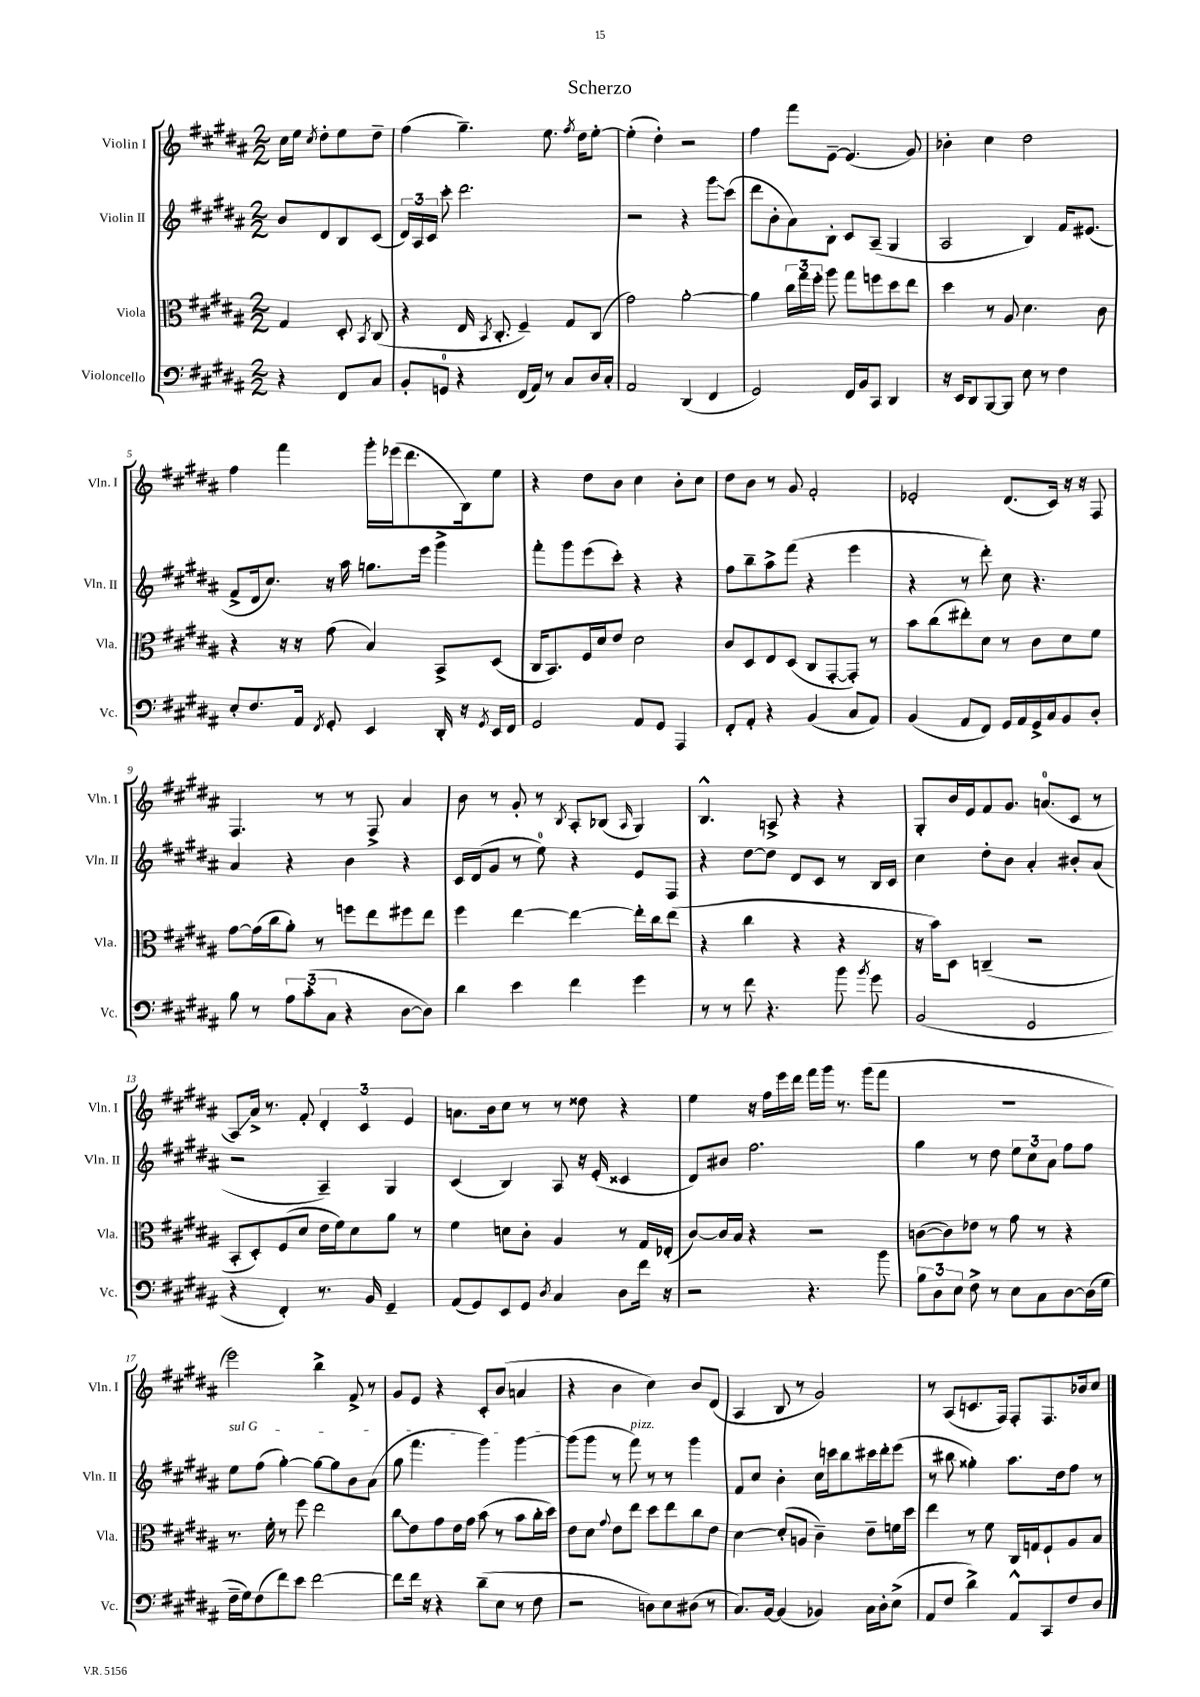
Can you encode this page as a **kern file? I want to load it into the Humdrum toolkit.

**kern	**kern	**kern	**kern
*staff4	*staff3	*staff2	*staff1
*clefF4	*clefC3	*clefG2	*clefG2
*k[f#c#g#d#a#]	*k[f#c#g#d#a#]	*k[f#c#g#d#a#]	*k[f#c#g#d#a#]
*M2/2	*M2/2	*M2/2	*M2/2
4r	4G#/	8b/L	16cc#\LL
.	.	.	16ee\JJ
.	.	.	8qcc#/
.	.	8d#/	8dd#'\L
8FF#/L	8D#'/	8B/	8ee\
.	8qBB/	.	.
8C#/J	(8C#/	(8c#/J	8dd#~\J
=	=	=	=
8BB'/L	4r	24d#/LL)	(4ff#\
.	.	24A#/	.
.	.	24c#/JJ	.
8GG/J	.	8ccc#'\	.
4r	16E/	2.ddd#\	4.gg#~\)
.	8qBB/	.	.
.	8.C#'/	.	.
(16FF#/LL	4F#~/)	.	.
16AA#/JJ)	.	.	.
8r	.	.	8.ee\
8C#/L	8G#/L	.	.
.	.	.	8qff#/
.	.	.	16dd#\LK
16D#/L	(8C#/J	.	[8ee'\J
16C#'/JJ	.	.	.
=	=	=	=
2AA#/	2g#\)	2r	(4ee'\]
.	.	.	4dd#'\)
(4DD#/	[2a#'\	4r	2r
4FF#/	.	8ggg#\L	.
.	.	(8ccc#\J	.
=	=	=	=
2GG#/)	4a#\]	8ddd#\L	4ff#\
.	.	8b'\	.
.	24cc#\LL	8a#\)	8fff#\L
.	24gg#\	.	.
.	24ff#'\JJ	.	.
.	8aa#\	8B'\J	[8e~\J
16FF#/LL	8gg#\L	8c#/L	(4.e/]
16BB/J	.	.	.
8CC#/J	8ff\	(8A#~/J	.
4DD#/	8dd#\	4G#/	.
.	8ee\J	.	8g#/)
=	=	=	=
16r	4dd#\	2A#/	4b-'\
16EE/LK	.	.	.
8DD#/	.	.	.
[8BBB/	8r	.	4cc#\
8BBB/]J	8A#/	.	.
8E\	4.d#\	4B/)	2dd#\
8r	.	.	.
4F#\	.	16f#/LK	.
.	.	(8.e#/J	.
.	8c#\	.	.
=	=	=	=
8E'/L	4r	8f#^/L	4ff#\
8.F#/	.	16d#/k	.
.	.	8.cc#/J)	.
.	16r	.	4fff#\
16AA#/Jk	16r	.	.
8qFF#/	.	.	.
8GG#'/	(8g#\	16r	.
.	.	16aa#\	.
4EE/	4B/)	8.gg\L	16ggg#'\LL
.	.	.	(16eee-\J
.	.	.	8.ddd#\
.	.	16eee\Jk	.
16DD#'/	8BB^/L	4ggg#^\	.
16r	.	.	16B\k)
8qGG#/	.	.	.
16EE/LL	(8D#/J	.	8ee\J
16FF#/JJ	.	.	.
=	=	=	=
2GG#/	16C#/LK	8fff#'\L	4r
.	8.BB/)	.	.
.	.	8ggg#\	.
.	16F#/L	(8eee\	8dd#\L
.	16d#/J	.	.
.	8e/J	8ccc#'\J)	8b\J
8AA#/L	2d#\	4r	4cc#\
8GG#/J	.	.	.
4AAA#/	.	4r	8b'\L
.	.	.	8cc#\J
=	=	=	=
8FF#'/L	8c#/L	8ff#\L	8dd#\L
8AA#'/J	8D#/	8bb~\	8b\J
4r	8E/	8aa#^\	8r
.	(8D#/J	(8fff#\J	8g#/
(4BB/	8C#/L	4r	2f#'/
.	[8GG#'/	.	.
8C#/L	8GG#'/]J)	4eee\	.
8AA#/J)	8r	.	.
=	=	=	=
(4BB/	8b\L	4r	2e-'/
.	(8cc#\	.	.
8AA#/L	8ee#'\)	8r	.
8FF#/J)	8d#\J	8ddd#'\)	.
16GG#/LL	8r	8cc#\	(8.d#/L
16AA#/	.	.	.
16GG#^/	8c#\L	4.r	.
16C#/J	.	.	16c#/Jk)
8BB/	8d#\	.	16r
.	.	.	16r
8D#'/J	8f#\J	.	8F#/
=	=	=	=
8B\	[8g#\L	4a#/	4.F#/
8r	(16g#\]L	.	.
.	16cc#\J	.	.
12A#\L	8a#'\J)	4r	.
(12c#'\	.	.	.
.	8r	.	8r
12C#\J	.	.	.
4r	8ff\L	4b\	8r
.	8ee\	.	8F#^/
[8D#\L	8ff#\	4r	4a#/
8D#\]J)	8ee\J	.	.
=	=	=	=
4d#\	4ff#\	16c#/LL	8b\
.	.	(16d#/J	.
.	.	8g#/J	8r
4e\	[4ee\	8r	8g#'/
.	.	8ee\)	8r
.	.	.	8qB/
4f#\	4ee\_	4r	8A#'/L
.	.	.	(8B-/J
.	.	.	16qqA#/
4g#\	16ee'\]LL	8e/L	4G#/)
.	16cc#\J	.	.
.	(8ee\J	8F#/J	.
=	=	=	=
8r	4r	4r	4.B^^/
8r	.	.	.
8f#\	4cc#\	[8dd#\L	.
4.r	.	8dd#\]J	8A^/
.	4r	8d#/L	4r
.	.	8c#/J	.
8b\	4r	8r	4r
8qb/	.	.	.
8g#\	.	16B/LL	.
.	.	16c#/JJ	.
=	=	=	=
(2BB/	16r	4cc#\	8G#'/L
.	16b\LK)	.	.
.	8D#\J	.	16b/L
.	.	.	16e/J
.	(4C~/	8dd#'\L	8f#/
.	.	8b\J	8.g#/J
2GG#/	2r	4a#'/	.
.	.	.	(8.a/L
.	.	8b#'/L	8c#/J
.	.	(8a#/J	8r
=	=	=	=
4r	8BB'/L	2r	8A#/L)
.	8D#'/)	.	16a#^/Jk
.	.	.	8.r
4FF#'/)	(8F#/	.	.
.	8d#/J	.	8f#'/
8.r	16e\LL	4A#~/)	6d#'/
.	16f#\J)	.	.
.	8d#\	.	.
.	.	.	6c#/
16BB/	.	.	.
4GG#~/	8a#\J	4G#/	.
.	.	.	6e/
.	8r	.	.
=	=	=	=
(8AA#/L	4f#\	(4c#/	8.a\L
8GG#/)	.	.	.
.	.	.	16b\k
8EE/	8d\L	4B/)	8cc#\J
8GG#/J	8c#'\J	.	8r
8qD#/	.	.	.
4C#/	4A#/	8A#/	8r
.	.	16r	8dd##\
.	.	(16e'/	.
8D#\L	8r	4c##/	4r
16f#\Jk	16G#/LL	.	.
16r	(16E-'/JJ	.	.
=	=	=	=
2r	[8c#/L)	8d#/L)	4ee\
.	16c#/]L	8b#/J	.
.	16B/JJ	.	.
.	4r	2.ff#\	16r
.	.	.	16ff#\LL
.	.	.	16eee\
.	.	.	16ddd#\JJ
4.r	2r	.	16fff#\LL
.	.	.	16ggg#\JJ
.	.	.	8.r
.	.	.	(16ggg#\LK
8b\	.	.	8fff#\J
=	=	=	=
12B\L	([8c\L	4gg#\	1r
12D#\	.	.	.
.	8c\])	.	.
12E\J	.	.	.
8F#^\	8e-\J	8r	.
8r	8r	8dd#\	.
8E\L	8g#\	12ee\L	.
.	.	12cc#\	.
8C#\	8r	.	.
.	.	12a#\J	.
[8D#\	4r	8ff#\L	.
(16D#\]L	.	8ff#\J	.
16G#\JJ	.	.	.
=	=	=	=
16F#~\LL	8.r	8ee\L	2eee\)
16G#\J)	.	.	.
(8F#\	.	(8ff#\J	.
.	16f#'\	.	.
8f#\)	8r	[4gg#'\)	.
8e\J	8ff#\	.	.
[2f#\	2ee\	8gg#\_L	4bb^\
.	.	8gg#\]	.
.	.	8b\	8f#^/
.	.	(8a#\J	8r
=	=	=	=
8f#\]L	8cc#\L	8gg#\	8g#/L
16f#\Jk	8e\	4.fff#\	8e/J
16r	.	.	.
4r	8g#\	.	4r
.	16e\L	.	.
.	16g#\JJ	.	.
(8d#~\L	(8b\	4ggg#\)	8c#'/L
8E\J	8r	.	(8b/J
8r	8b\L	[4ggg#\	4a/
8F#\	16cc#'\L	.	.
.	16dd#\JJ)	.	.
=	=	=	=
2r	8e\L	(8ggg#\]L	4r
.	8d#\J	8ggg#\J	.
.	8qqg#/	.	.
.	8e\L	8r	4b\
.	8ee\J	8fff#\)	.
8D\L)	8dd#\L	8r	4cc#\)
8E\	8ee\	8r	.
(8D#\J	8cc#\	4ggg#\	8b/L
8r	8e\J	.	(8d#/J
=	=	=	=
8.C#/L)	[4d#\	8f#/L	4A#/
.	.	8cc#/J	.
[16BB/Jk	.	.	.
(4BB/]	(8d#'/]L	4b'\	8B/
.	8A/J	.	8r
4BB-/)	4c#~\)	16cc#\LL	2g#/)
.	.	16ccc\J	.
.	.	8bb\	.
16C#\LL	8e~\L	16ccc#\L	.
16D#'\J	.	16ddd#'\J	.
(8E^\J	16f\L	(8eee\J	.
.	16dd#\JJ	.	.
=	=	=	=
8AA#/L	4ee\	8r	8r
8F#/J	.	8bb#\	(8A#/L
4d#^\)	8r	4gg##'\)	8.c/
.	8f#\	.	.
.	.	.	16F#/Jk)
8AA#^^/L	16C#/LL	8.aa#\L	8F#'/L
.	16G/J	.	.
8CC#/	8F#`/	.	8.F#/
.	.	16dd#\k	.
8F#/	8A#/	8ff#\J	.
.	.	.	16b-/k
8D#/J	8B/J	8r	8cc#/J
==	==	==	==
*-	*-	*-	*-
